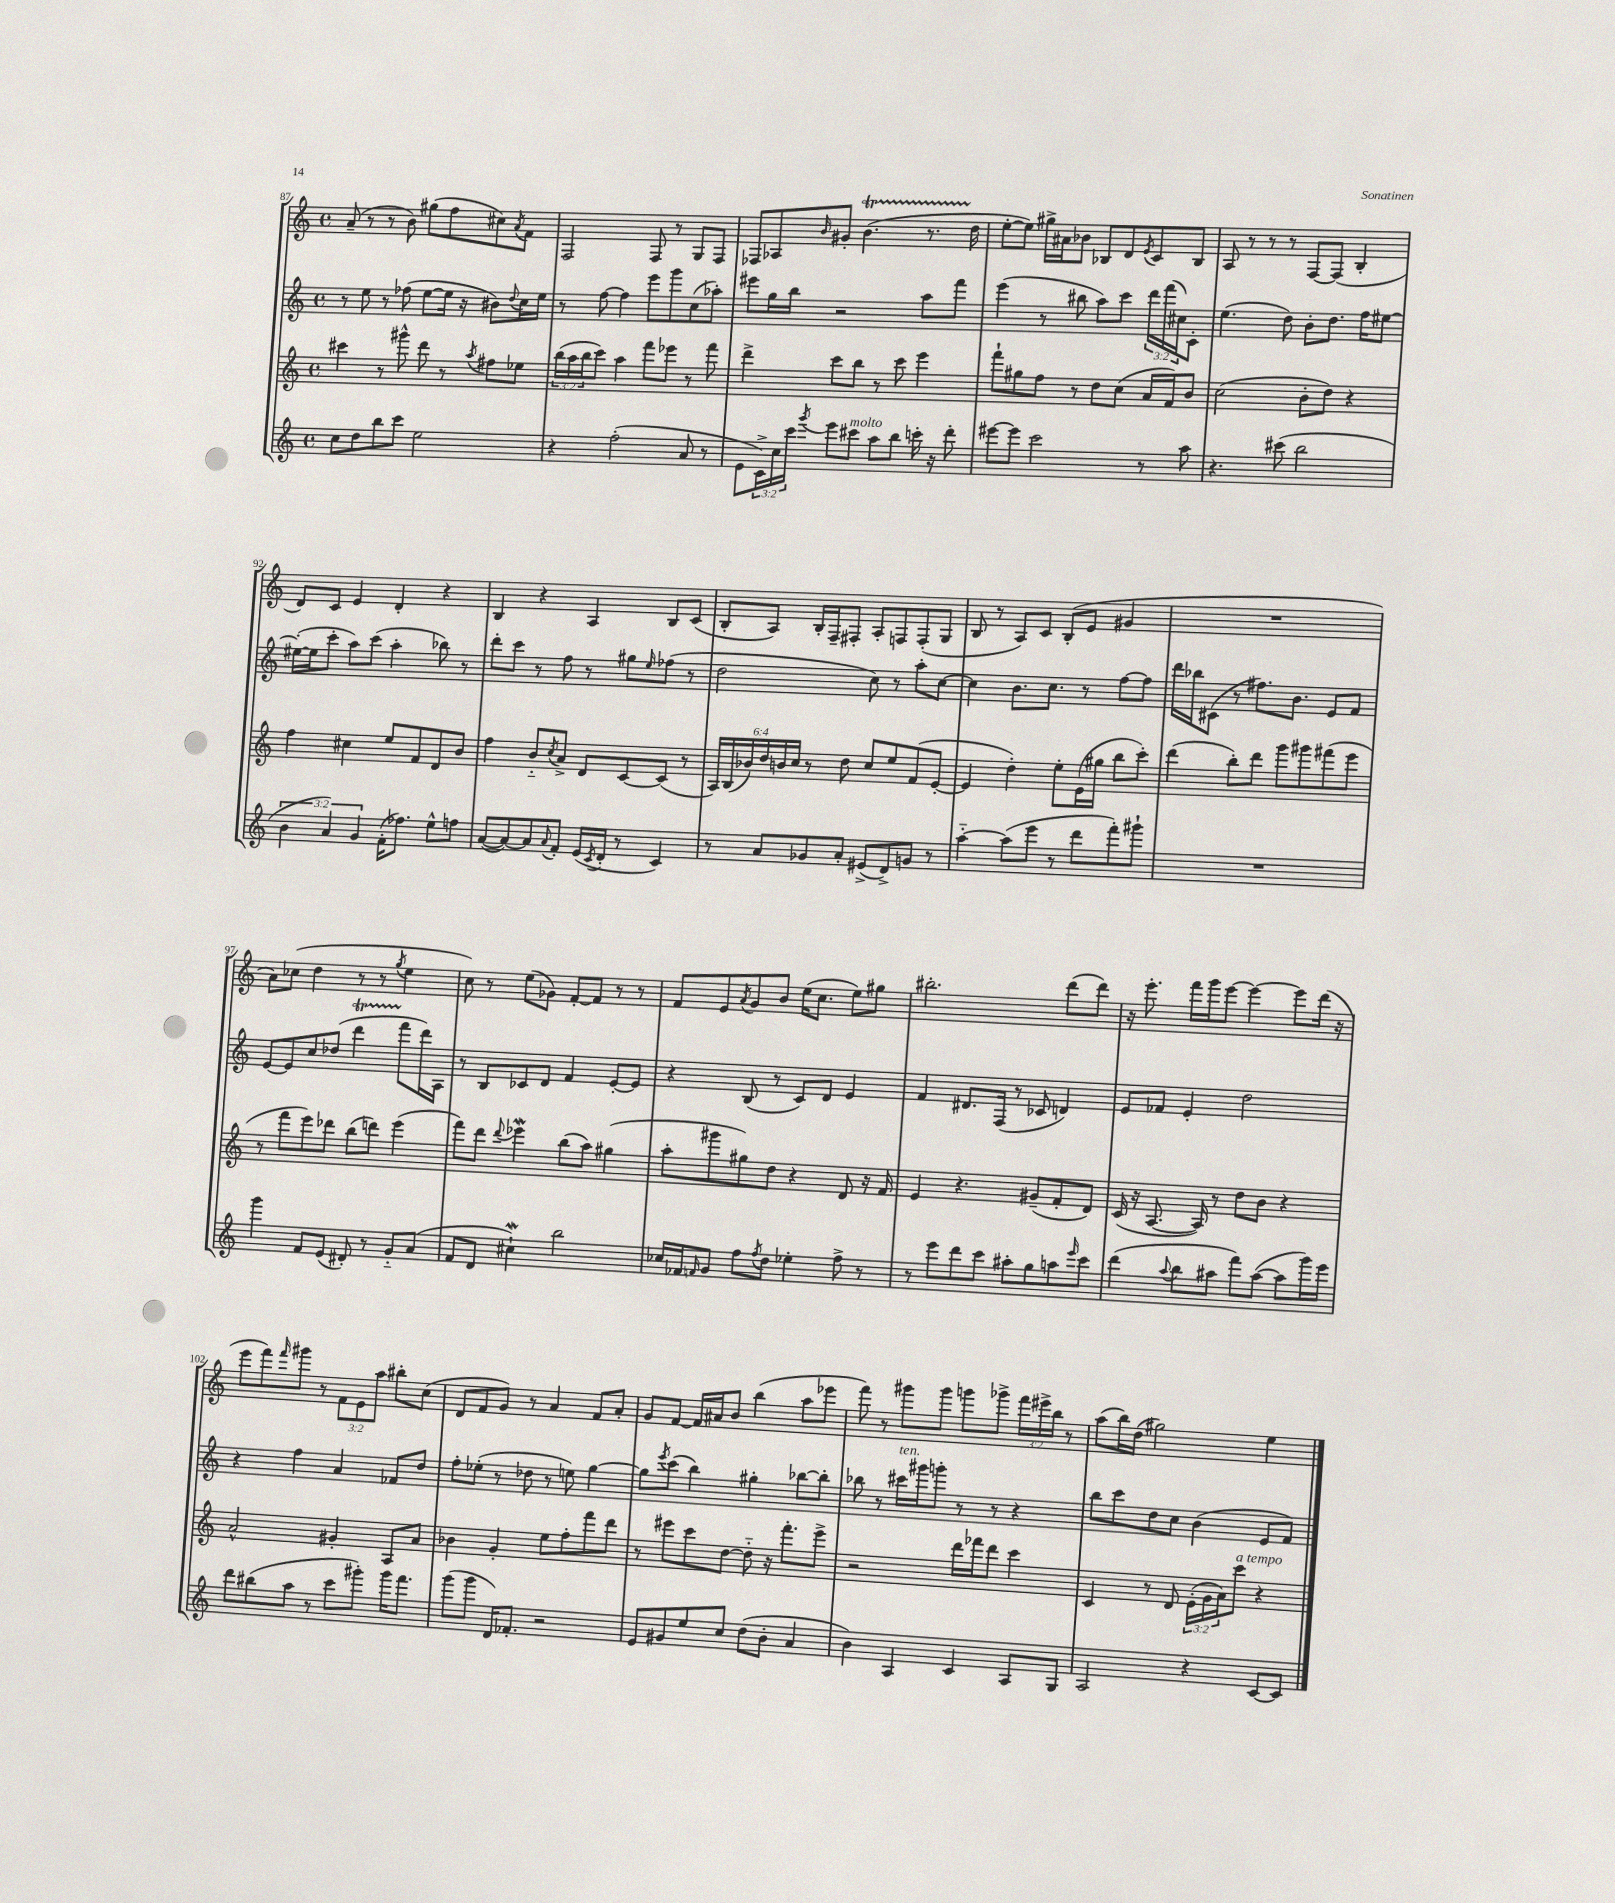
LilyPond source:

<<
\new StaffGroup <<
\new Staff = "s0" {
    \clef treble \key c \major \defaultTimeSignature \time 4/4 \override Staff.TupletNumber.text = #tuplet-number::calc-fraction-text
    a'8--( r8 r8 b'8) gis''8( f''8 cis''8) \acciaccatura { a'8 } f'8 |
    f2 f8 r8 g8 f8 |
    fes8 aes8 \grace { b'16 } gis'8-. b'4.\startTrillSpan( r8. d''16\stopTrillSpan |
    e''8~-. e''8) gis''16-> ais'16 bes'8 bes8 d'8 \acciaccatura { e'8 } c'8 bes8 |
    a8 r8 r8 r8 f8~ f8( b4-. |
    d'8) c'8 e'4 d'4-. r4 |
    b4 r4 a4 b8 c'8( |
    b8-. a8) b16-. f16-- fis8-. a8-. f8 f8-.( g8 |
    b8 r8 a8) c'8 b8-.( e'8 gis'4 |
    R1 |
    a'8) ces''8( d''4 r8 r8 \acciaccatura { g''8 } e''4 |
    c''8) r8 e''8( ges'8) f'8~-. f'8 r8 r8 |
    f'8 e'8 \acciaccatura { a'8 } g'8 b'8 e''16( c''8. e''8) gis''8 |
    bis''2.-. d'''8( d'''8) |
    r16 e'''8.-. f'''16 g'''16 e'''8~ e'''4~ e'''8 d'''16( r16 |
    e'''8 f'''8) \grace { f'''16 } gis'''8 r8 \tuplet 3/2 { f'8 e'8 a''8 } bis''8-. c''8( |
    d'8 f'8 g'8) r8 a'4 f'8 a'8-. |
    g'8 f'8~ f'16 ais'16 b'8 b''4( a''8 ees'''8 |
    f'''8) r8 gis'''8 gis'''8 g'''8 ges'''8-> \tuplet 3/2 { f'''16 eis'''16-> b''16 } r8 |
    a''8( b''16) d''16( gis''2) e''4 \bar "|." |
}
\new Staff = "s1" {
    \clef treble \key c \major \defaultTimeSignature \time 4/4 \override Staff.TupletNumber.text = #tuplet-number::calc-fraction-text
    r8 e''8 r8 fes''8( e''8~ e''16 r16 bis'8) \appoggiatura { d''8 } c''16 e''16 |
    r8 f''8~ f''4 e'''8 g'''8 c''8( aes''8-.) |
    eis'''8 g''16 b''16 r2 a''8 f'''8 |
    e'''4( r8 bis''8 a''8) c'''8 \tuplet 3/2 { d'''16 f'''16( cis''16) } c'8-. |
    e''4.( d''8) b'8-. d''8. f''16 eis''8~ |
    eis''16~-.( eis''16 c'''8-. a''8) c'''8( a''4-. bes''8) r8 |
    d'''8-. c'''8 r8 f''8 r8 gis''8 \grace { e''16 } fes''8( r8 |
    d''2 c''8) r8 a''8-. c''8~ |
    c''4 b'8. c''8. r8 f''8~ f''8 |
    d'''16 bes''16 cis'8( r8 fis''8.) b'8. e'8 f'8 |
    e'8~ e'8 c''8 des''8( d'''4\startTrillSpan f'''8\stopTrillSpan d'''16) a16 |
    r8 b8 ces'8 d'8 f'4 e'8~-. e'8 |
    r4 b8( r8 c'8) d'8 e'4 |
    f'4 dis'8. f16( r8 ces'8 d'4) |
    e'8 fes'8 e'4-. d''2 |
    r4 f''4 a'4 fes'8 d''8 |
    f''8-. ees''8-.( r8 des''8 r8 e''8) g''4~ |
    g''8 \acciaccatura { e'''8 } c'''8( b''4) gis''4-. bes''8~ bes''8-. |
    bes''8 r8 cis'''16^\markup { \italic "ten." } gis'''16 g'''8-. r8 r8 r4 |
    b''8 c'''8 d''8 c''8 b'4( e'8 f'8) \bar "|." |
}
\new Staff = "s2" {
    \clef treble \key c \major \defaultTimeSignature \time 4/4 \override Staff.TupletNumber.text = #tuplet-number::calc-fraction-text
    cis'''4 r8 gis'''8-^ d'''8 r8 \acciaccatura { a''8 } fis''8 ees''8 |
    \tuplet 3/2 { b''16( a''16 b''16 } c'''8) a''4 f'''8 ees'''8 r8 f'''8 |
    d'''4-> c'''8 b''8 r8 c'''8 e'''4 |
    f'''8-! gis''8 f''8 r8 d''8 c''8( a'16 f'16) b'8 |
    c''2( b'8-. d''8) r4 |
    f''4 cis''4 e''8 f'8 d'8 b'8 |
    f''4 b'8-_ \acciaccatura { c''8 } a'8-> d'8 c'8~ c'8( r8 |
    \tuplet 6/4 { a16) b16( bes'16) d''16 b'16 c''16 } r8 d''8 c''8 e''8 f'8( e'8~-. |
    e'4 d''4-.) e''8-. e'16( gis''16 b''8 c'''8-.) |
    d'''4( b''8-.) d'''8 g'''8 gis'''8 fis'''8( e'''8 |
    r8 f'''8 e'''8) des'''8 b''8( d'''8) e'''4( |
    f'''8) d'''8 \appoggiatura { d'''8 } ees'''4\mordent b''8( a''8) gis''4( |
    a''8-. gis'''8 gis''8) d''8 r4 d'8 r16 f'16 |
    e'4 r4. gis'8--( f'8-. d'8) |
    c'16( r16 a8.~ a16) r8 d''8 b'8 r4 |
    a'2-^ gis'4-. a8 a'8 |
    bes'4 g'4-. e''8 f''8-. f'''8 d'''8 |
    r8 eis'''8 c'''8 d''8~ d''8-_ r16 f'''8.-. eis'''8-> |
    r2 d'''16 fes'''16 d'''8 c'''4 |
    c'4 r8 d'8 \tuplet 3/2 { e'16-.( g'16 a'16) } c'''8^\markup { \italic "a tempo" } r4 \bar "|." |
}
\new Staff = "s3" {
    \clef treble \key c \major \defaultTimeSignature \time 4/4 \override Staff.TupletNumber.text = #tuplet-number::calc-fraction-text
    c''8 d''8 b''8 c'''8 e''2 |
    r4 f''2-.( a'8 r8 |
    e'8 \tuplet 3/2 { c'16->) c''16 c'''16 } \acciaccatura { g'''8 } e'''8 cis'''8^\markup { \italic "molto" } a''8 b''8 c'''16-. r16 d'''8-. |
    eis'''8~ eis'''8 c'''2 r8 a''8 |
    r4. cis'''8( b''2 |
    \tuplet 3/2 { b'4 a'4) g'4 } f'16-.( fes''8.) e''8-^ f''8 |
    a'8~( a'8~) a'8 \appoggiatura { a'8 } f'8-. e'16( \acciaccatura { c'8 } d'16-. r8 c'4) |
    r8 a'8 ges'8 a'8-. eis'8->( d'8->) g'8 r8 |
    a''4~-_ a''8( e'''8 r8 d'''8 f'''8-.) gis'''8-! |
    R1 |
    g'''4 f'8 e'8( dis'8-.) r8 g'8-_ a'8( |
    f'8 d'8 cis''4-!\mordent) b''2 |
    ces''16 fes'16 \grace { f'16 } g'8 f''8 \acciaccatura { f''8 } d''8 ees''4-. f''8-> r8 |
    r8 e'''8 d'''8 c'''8 ais''8-. g''8 a''8 \grace { e'''16 } c'''8 |
    d'''4( \appoggiatura { a''8 } b''8 ais''8 f'''8) ais''8~( ais''8 g'''16) e'''16 |
    d'''8 bis''8( a''8 r8 c'''8 gis'''8-.) gis'''16 f'''8. |
    g'''8( g'''8 d'16) fes'8.-. r2 |
    e'8 gis'8 e''8 c''8 d''8( b'8-. a'4 |
    b'4) a4 c'4 a8 g8 |
    a2 r4 c'8~ c'8 \bar "|." |
}
>>
>>
\layout { \context { \Score currentBarNumber = #87 } }
